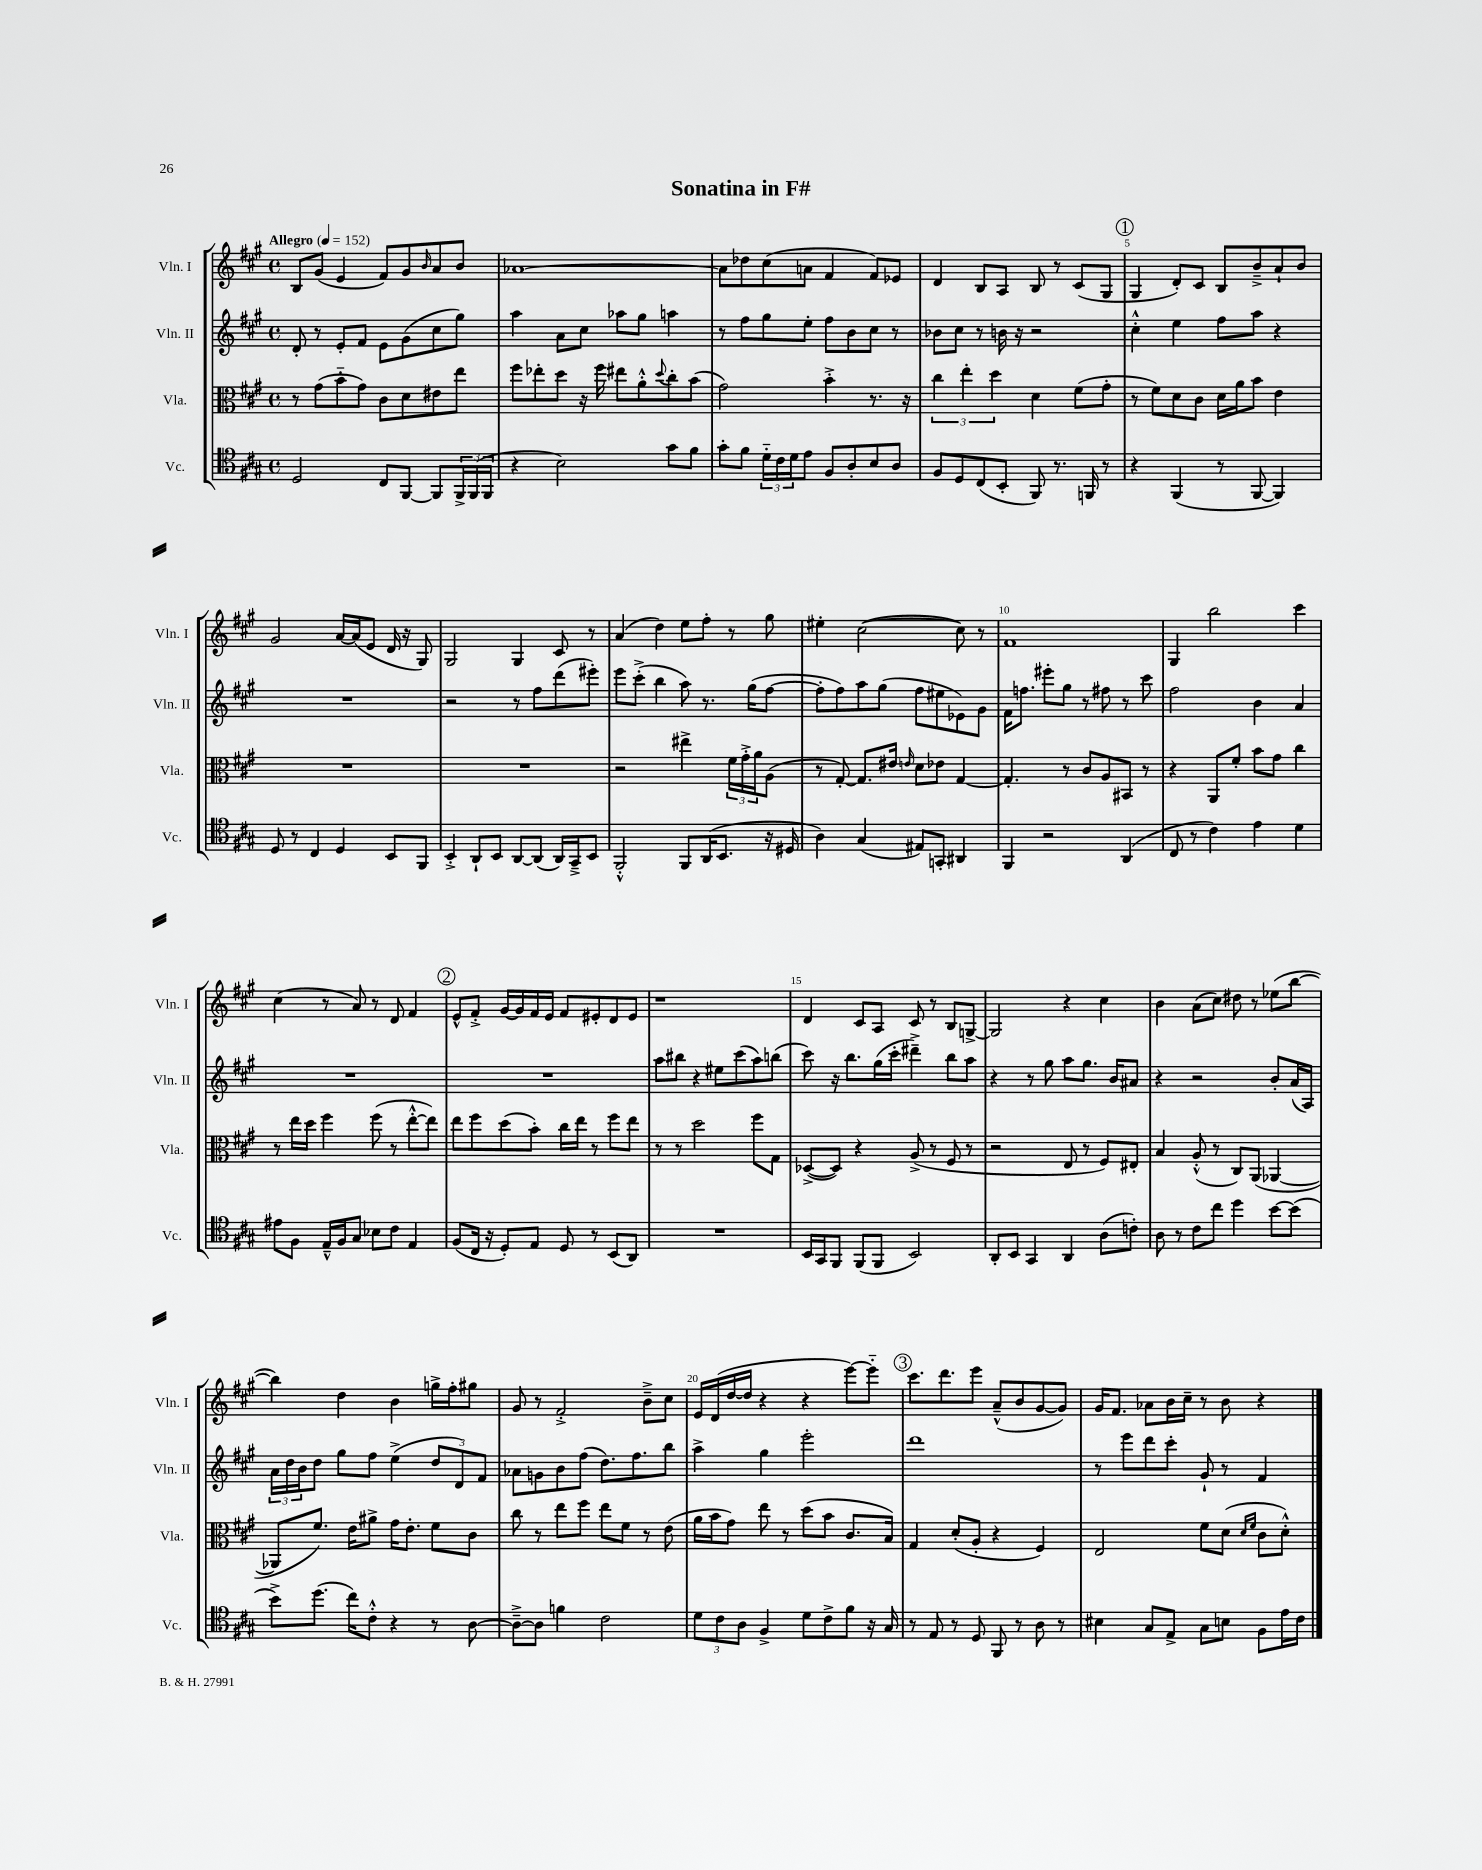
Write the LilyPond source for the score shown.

\header { title = "Sonatina in F#" }
<<
\new StaffGroup <<
\new Staff = "s0" \with { instrumentName = "Vln. I" shortInstrumentName = "Vln. I" } {
    \clef treble \key a \major \defaultTimeSignature \time 4/4 \tempo "Allegro" 4 = 152
    b8 gis'8( e'4 fis'8) gis'8 \grace { b'16 } a'8 b'8 |
    aes'1~ |
    aes'8 des''8 cis''8( a'8 fis'4 fis'8) ees'8 |
    d'4 b8 a8 b8 r8 cis'8( gis8 |
    \mark \markup { \circle "1" } gis4 d'8-.) cis'8 b8 b'8---> a'8-! b'8 |
    gis'2 a'16~ a'16( e'8 d'16 r16 gis8) |
    gis2 gis4 cis'8 r8 |
    a'4( d''4) e''8 fis''8-. r8 gis''8 |
    eis''4-. cis''2~( cis''8) r8 |
    fis'1 |
    gis4 b''2 cis'''4 |
    cis''4( r8 a'8) r8 d'8 fis'4 |
    \mark \markup { \circle "2" } e'8-^ fis'8-.-> gis'16~ gis'16 fis'16 e'16 fis'8 eis'8-. d'8 eis'8 |
    r1 |
    d'4 cis'8 a8 cis'8 r8 b8 g8~-> |
    g2 r4 cis''4 |
    b'4 a'8( cis''8) dis''8 r8 ees''8( b''8~ |
    b''4) d''4 b'4 g''16-> fis''16-. gis''8 |
    gis'8 r8 fis'2-.-> b'8---> cis''8 |
    e'16 d'16( d''16~ d''16 r4 r4 e'''8~) e'''8-_ |
    \mark \markup { \circle "3" } cis'''8. d'''8. e'''8 a'8---^( b'8 gis'8~ gis'8) |
    gis'16 fis'8. aes'8 b'16 cis''16-- r8 b'8 r4 \bar "|." |
}
\new Staff = "s1" \with { instrumentName = "Vln. II" shortInstrumentName = "Vln. II" } {
    \clef treble \key a \major \defaultTimeSignature \time 4/4
    d'8-. r8 e'8-. fis'8 e'8 gis'8( cis''8 gis''8) |
    a''4 a'8 cis''8 aes''8 gis''8 a''4 |
    r8 fis''8 gis''8 e''8-. fis''8 b'8 cis''8 r8 |
    bes'8 cis''8 r8 b'16 r16 r2 |
    \mark \markup { \circle "1" } cis''4-.-^ e''4 fis''8 a''8 r4 |
    R1 |
    r2 r8 fis''8 d'''8( eis'''8-.) |
    e'''8 cis'''8-.->( b''4 a''8) r8. gis''16( fis''8~ |
    fis''8-. fis''8) a''8 gis''8( fis''8 eis''8 ees'8) gis'8 |
    fis'16 f''8. eis'''8-. gis''8 r8 fis''8 r8 cis'''8 |
    fis''2 b'4 a'4 |
    R1 |
    \mark \markup { \circle "2" } R1 |
    a''8 bis''8 r4 eis''8 cis'''8( a''8) b''8( |
    cis'''8) r16 b''8. gis''16( cis'''16-. dis'''4--->) b''8 a''8 |
    r4 r8 gis''8 a''8 gis''8. b'16 ais'8 |
    r4 r2 b'8-. a'16( a16) |
    \tuplet 3/2 { a'16 d''16 b'16 } d''8 gis''8 fis''8 e''4->( \tuplet 3/2 { d''8 d'8) fis'8 } |
    aes'8 g'8 b'8 fis''8( d''8.) fis''8. b''8 |
    a''4-> gis''4 e'''2-. |
    \mark \markup { \circle "3" } d'''1 |
    r8 e'''8 d'''8 cis'''8-. gis'8-! r8 fis'4 \bar "|." |
}
\new Staff = "s2" \with { instrumentName = "Vla." shortInstrumentName = "Vla." } {
    \clef alto \key a \major \defaultTimeSignature \time 4/4
    r8 gis'8( b'8-_ gis'8) cis'8 d'8 eis'8 e''8 |
    fis''8 ees''8-. d''8 r16 fis''16 eis''8 a'8-.-^ \appoggiatura { d''8 } cis''8-. b'8( |
    gis'2) b'4-.-> r8. r16 |
    \tuplet 3/2 { cis''4 e''4-. d''4 } d'4 fis'8( gis'8-. |
    \mark \markup { \circle "1" } r8 fis'8) d'8 cis'8 d'16 a'16 b'8 e'4 |
    R1 |
    R1 |
    r2 eis''4-> \tuplet 3/2 { fis'16 gis'16-.-> a'16 } a8( |
    r8 gis8~-.) gis8. eis'16 \grace { e'16 } d'8 ees'8 gis4~ |
    gis4.-. r8 cis'8 a8 bis,8 r8 |
    r4 a,8 fis'8-. b'8 gis'8 cis''4 |
    r8 e''16 d''16 fis''4 fis''8( r8 e''8~-.-^ e''8) |
    \mark \markup { \circle "2" } e''8 fis''8 d''8( b'8-.) cis''16 e''16 r8 fis''8 e''8 |
    r8 r8 d''2 fis''8 gis8 |
    des8~->( des8) r4 a8->( r8 fis8 r8 |
    r2 e8 r8 fis8) eis8-. |
    b4 a8-.-^( r8 cis8) a,8( aes,4~ |
    aes,8 fis'8.) e'16 ais'8-> gis'16 e'8.-. fis'8 cis'8 |
    cis''8 r8 e''8 fis''8 e''8 fis'8 r8 e'8( |
    a'16 b'16 gis'8) e''8 r8 d''8( b'8 cis'8. b16) |
    \mark \markup { \circle "3" } gis4 d'8-.( a8-. r4 fis4) |
    e2 fis'8 d'8( \grace { d'16 fis'16 } cis'8 d'8-.-^) \bar "|." |
}
\new Staff = "s3" \with { instrumentName = "Vc." shortInstrumentName = "Vc." } {
    \clef tenor \key a \major \defaultTimeSignature \time 4/4
    d2 cis8 fis,8~ fis,8 \tuplet 3/2 { fis,16-> fis,16( fis,16 } |
    r4 b2) gis'8 fis'8 |
    gis'8-. fis'8 \tuplet 3/2 { d'16-_ cis'16 d'16 } e'8 fis8 a8-. b8 a8 |
    fis8 d8 cis8( b,8-. fis,8) r8. f,16 r8 |
    \mark \markup { \circle "1" } r4 fis,4( r8 fis,8~ fis,4) |
    d8 r8 cis4 d4 b,8 fis,8 |
    b,4-.-> a,8-! b,8 a,8~ a,8( a,16) gis,16---> b,8 |
    fis,2-.-^ fis,8 a,16( b,8. r16 dis16 |
    a4) gis4( eis8) g,8-. ais,4 |
    fis,4 r2 a,4( |
    cis8 r8 cis'4) e'4 d'4 |
    eis'8 fis8 e16---^ fis16 gis8 bes8 cis'8 e4 |
    \mark \markup { \circle "2" } fis8( cis16 r16 d8-.) e8 d8 r8 b,8( a,8) |
    R1 |
    b,16 gis,16 fis,8 fis,8( fis,8 b,2) |
    a,8-. b,8 gis,4 a,4 a8( c'8-.) |
    a8 r8 cis'8 cis''8 d''4 b'8~ b'8( |
    b'8->) d''8.( cis''16) cis'8-.-^ r4 r8 a8~ |
    a8~---> a8 f'4 cis'2 |
    \tuplet 3/2 { d'8 cis'8 a8 } fis4-> d'8 cis'8-> fis'8 r16 gis16 |
    \mark \markup { \circle "3" } r8 e8 r8 d8 fis,8 r8 a8 r8 |
    bis4 gis8 e8-> gis8 b8 fis8 e'16 cis'16 \bar "|." |
}
>>
>>
\layout { \context { \Score \override BarNumber.break-visibility = ##(#f #t #t) barNumberVisibility = #(every-nth-bar-number-visible 5) } }
